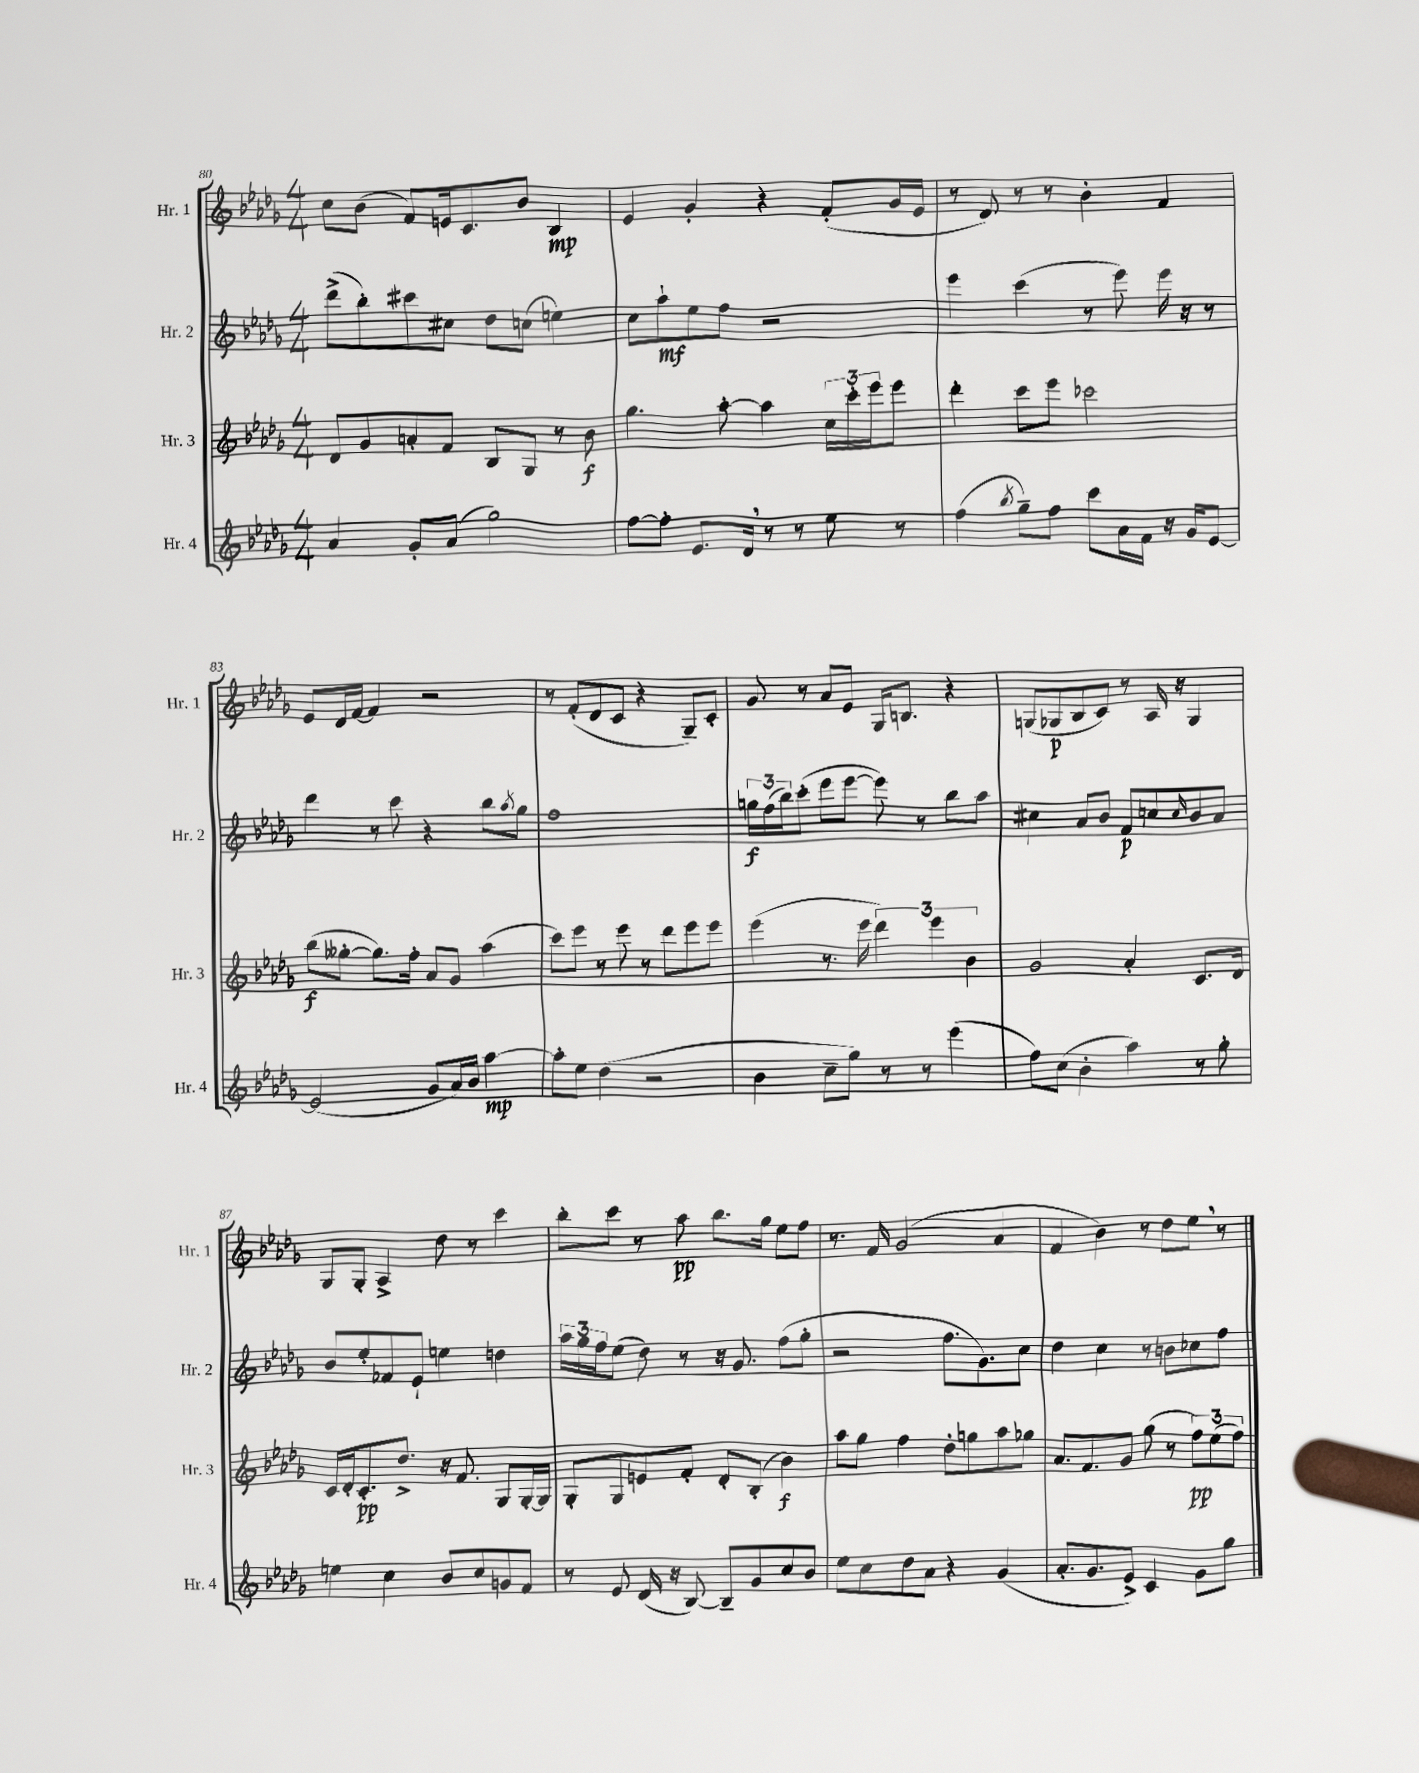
<<
\new StaffGroup <<
\new Staff = "s0" \with { instrumentName = "Hr. 1" shortInstrumentName = "Hr. 1" } {
    \clef treble \key des \major \numericTimeSignature \time 4/4
    c''8 bes'8( f'8) e'16 c'8. bes'8 bes4\mp |
    ees'4 ges'4-. r4 f'8-.( ges'16 ees'16 |
    r8 des'8) r8 r8 bes'4-. f'4 |
    ees'8 des'16 f'16~ f'4 r2 |
    r8 f'8-.( des'8 c'8 r4 ges8--) c'8-. |
    ges'8 r8 aes'8 ees'8 ges16 b8. r4 |
    g8( ges8\p bes8 c'8) r8 aes16 r16 ges4 |
    ges8 ges8-. aes4-> des''8 r8 c'''4 |
    bes''8-. c'''8 r8 aes''8\pp bes''8. ges''16 ees''8 f''8 |
    r8. f'16 ges'2( aes'4 |
    f'4 bes'4) r8 des''8 ees''8 \breathe r8 \bar "|." |
}
\new Staff = "s1" \with { instrumentName = "Hr. 2" shortInstrumentName = "Hr. 2" } {
    \clef treble \key des \major \numericTimeSignature \time 4/4
    des'''8->( bes''8-.) cis'''8 cis''8 des''8 c''8( e''4) |
    c''8 aes''8-!\mf ees''8 f''8 r2 |
    ees'''4 c'''4( r8 ees'''8) ees'''16 r16 r8 |
    des'''4 r8 c'''8 r4 bes''8 \acciaccatura { aes''8 } ges''8 |
    f''1 |
    \tuplet 3/2 { g''16\f f''16( bes''16) } c'''8-.( ees'''8 ees'''8~ ees'''8) r8 bes''8 aes''8 |
    cis''4 aes'8 bes'8 f'8\p c''8 \grace { c''16 } bes'8 aes'8 |
    bes'8 ees''8-. fes'8 ees'8-! e''4 d''4 |
    \tuplet 3/2 { aes''16 ges''16 f''16 } ees''8( des''8) r8 r16 ges'8. f''8( ges''8-. |
    r2 f''8. ges'8.) c''8 |
    des''4 c''4 r8 b'8 ces''8 f''8 \bar "|." |
}
\new Staff = "s2" \with { instrumentName = "Hr. 3" shortInstrumentName = "Hr. 3" } {
    \clef treble \key des \major \numericTimeSignature \time 4/4
    des'8 ges'8 a'8-. f'8 bes8 ges8 r8 bes'8\f |
    ges''4. aes''8~-. aes''4 \tuplet 3/2 { c''16 c'''16-. ees'''16 } ees'''8 |
    des'''4-. c'''8 ees'''8 ces'''2 |
    bes''8\f( geses''8~-. geses''8.) f''16-. aes'8 ges'8 aes''4( |
    c'''8) ees'''8 r8 ees'''8 r8 des'''8 ees'''8 ees'''8 |
    ees'''4( r8. ees'''16 \tuplet 3/2 { des'''4) ees'''4 bes'4 } |
    ges'2 aes'4-. c'8. des'16 |
    c'16 des'16-. c'8.-.\pp des''8.-> r16 f'8. ges8 ges16~-. ges16 |
    ges8-. ges8 e'8 f'8-. des'8-. bes8-.( bes'4\f) |
    aes''8 ges''8 f''4 des''8-. g''8 aes''8 ges''8 |
    aes'8. f'8. ges'8 ges''8( r8 \tuplet 3/2 { f''8\pp) ees''8( f''8) } \bar "|." |
}
\new Staff = "s3" \with { instrumentName = "Hr. 4" shortInstrumentName = "Hr. 4" } {
    \clef treble \key des \major \numericTimeSignature \time 4/4
    aes'4 ges'8-. aes'8( ges''2) |
    f''8~ f''8-. ees'8. des'16 \breathe r8 r8 ees''8 r8 |
    f''4( \acciaccatura { bes''8 } ges''8--) f''8 c'''8 aes'16 f'16 r16 ges'16 ees'8~ |
    ees'2( ges'8 aes'16) bes'16 aes''4~\mp |
    aes''8-. ees''8 des''4( r2 |
    bes'4 c''8-- ges''8) r8 r8 ees'''4( |
    f''8) c''8( bes'4-. aes''4) r8 ges''8-. |
    e''4 c''4 bes'8 c''8 g'8 f'8 |
    r8 ees'8 des'16( r16 bes8~) bes8-- ges'8 c''8 bes'8 |
    ees''8 c''8 des''8 aes'8 r4 ges'4( |
    aes'8.-. ges'8. ees'8->) c'4 ges'8 ges''8 \bar "|." |
}
>>
>>
\layout { \context { \Score currentBarNumber = #80 } }
